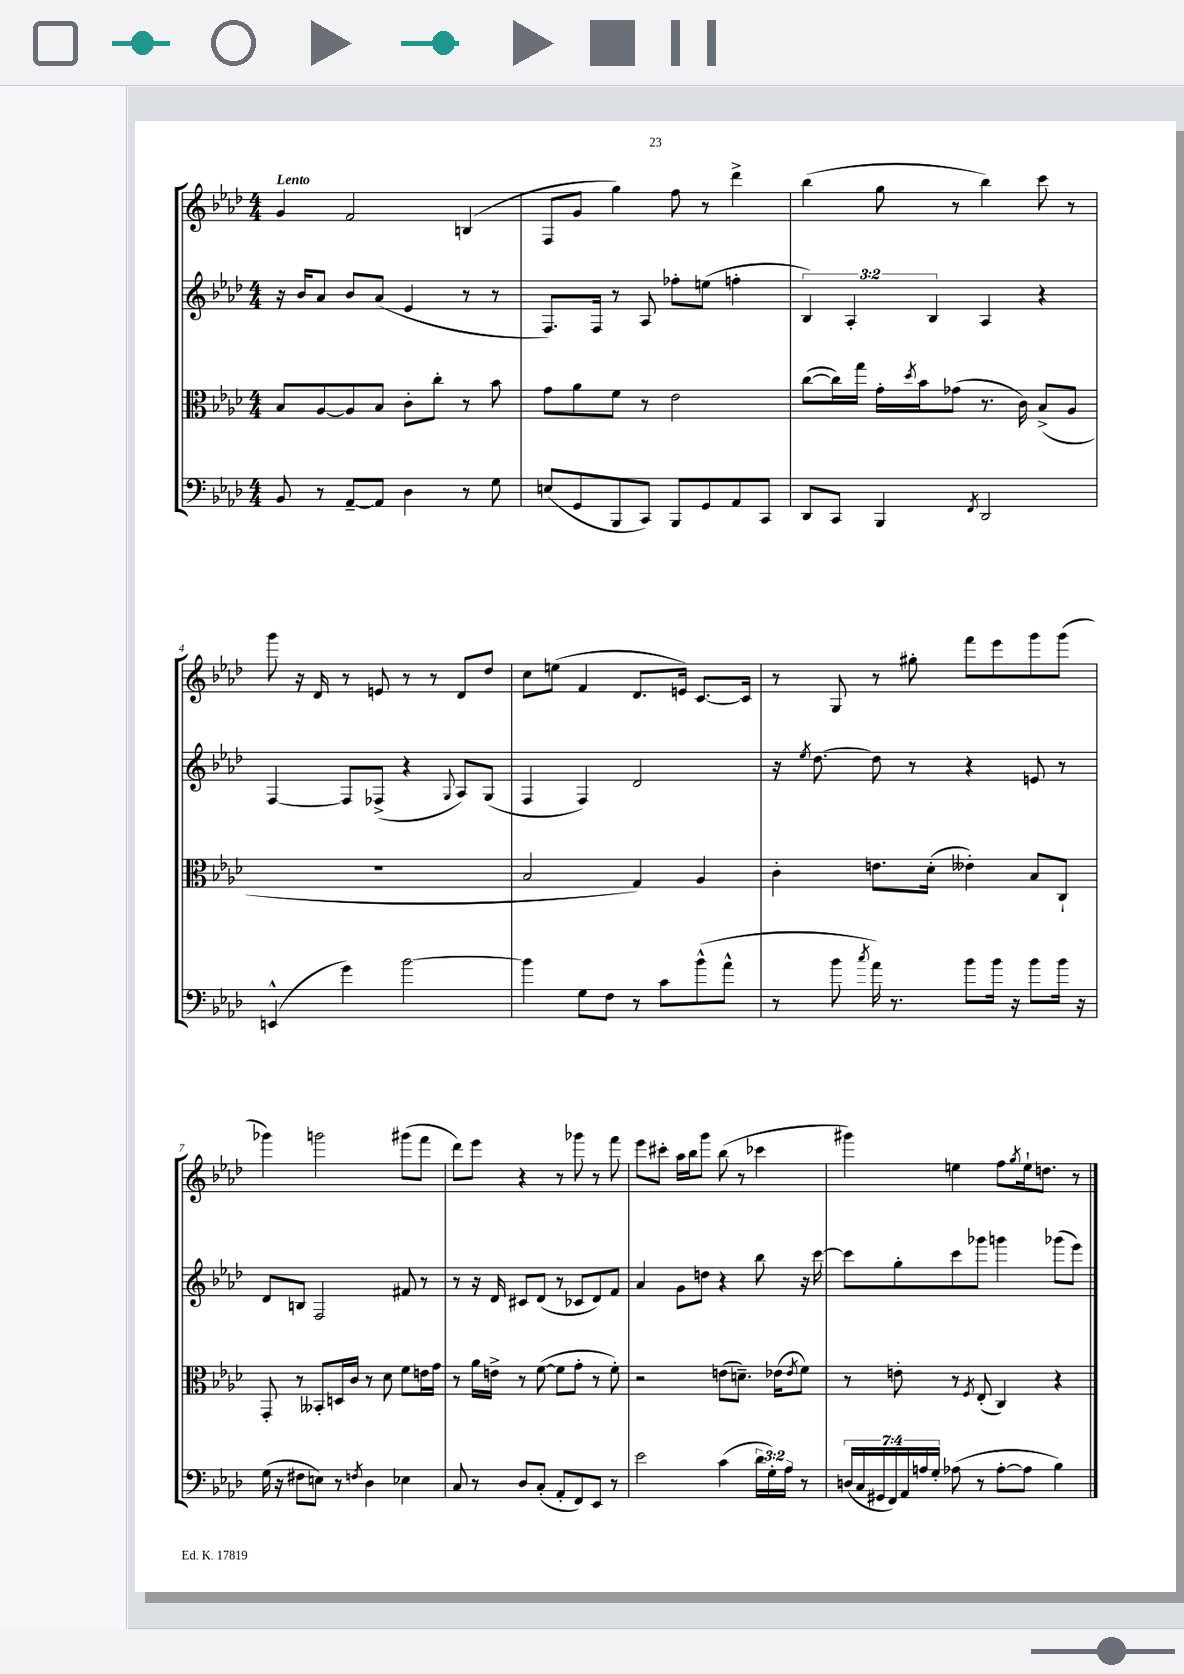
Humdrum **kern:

**kern	**kern	**kern	**kern
*staff4	*staff3	*staff2	*staff1
*clefF4	*clefC3	*clefG2	*clefG2
*k[b-e-a-d-]	*k[b-e-a-d-]	*k[b-e-a-d-]	*k[b-e-a-d-]
*M4/4	*M4/4	*M4/4	*M4/4
8BB-/	8B-/L	16r	4g/
.	.	16b-/LK	.
8r	[8A-/	8a-/J	.
[8AA-~/L	8A-/]	8b-/L	2f/
8AA-/]J	8B-/J	(8a-/J	.
4D-\	8c'\L	4e-/	.
.	8cc'\J	.	.
8r	8r	8r	(4B/
8G\	8b-\	8r	.
=	=	=	=
(8E/L	8g\L	8.F/L)	8F/L
8GG/	8a-\	.	8g/J
.	.	16F/Jk	.
8BBB-/	8f\J	8r	4gg\)
8CC/J)	8r	8A-/	.
8BBB-/L	2e-\	8ff-'\L	8ff\
8GG/	.	(8ee\J	8r
8AA-/	.	4ff'\	4ddd-^\
8CC/J	.	.	.
=	=	=	=
8DD-/L	([8cc\L	6B-/)	(4bb-\
8CC/J	16cc\]L)	.	.
.	.	6A-'/	.
.	16gg\JJ	.	.
4BBB-/	16g'\LL	.	8gg\
.	8qdd-/	.	.
.	16b-\J	.	.
.	.	6B-/	.
.	(8g-\J	.	8r
8qFF/	.	.	.
2DD-/	8.r	4A-/	4bb-\)
.	16c\)	.	.
.	(8B-^/L	4r	8ccc\
.	8A-/J	.	8r
=	=	=	=
(4EE^^/	1r	[4F/	8ggg\
.	.	.	16r
.	.	.	16d-/
4g\)	.	8F/]L	8r
.	.	(8F-^/J	8e/
[2b-\	.	4r	8r
.	.	.	8r
.	.	8qqG/	.
.	.	8A-/L)	8d-/L
.	.	(8G/J	8dd-/J
=	=	=	=
4b-\]	2B-/	4F/	8cc\L
.	.	.	(8ee\J
8G\L	.	4F/)	4f/
8F\J	.	.	.
8r	4G/)	2d-/	8.d-/L
8c\L	.	.	.
.	.	.	16e/Jk)
(8b-^^\	4A-/	.	[8.c/L
8a-^^\J	.	.	.
.	.	.	16c/]Jk
=	=	=	=
8r	4c'\	16r	8r
.	.	8qee-/	.
.	.	[8.dd-\	.
8b-\	.	.	8G/
8qcc/	.	.	.
16a-\)	8.e\L	8dd-\]	8r
8.r	.	.	.
.	.	8r	8gg#'\
.	(16d-'\Jk	.	.
8b-\L	4e--'\)	4r	8fff\L
16b-\Jk	.	.	8eee-\
16r	.	.	.
8b-\L	8B-/L	8e/	8ggg\
16b-\Jk	8C`/J	8r	(8ggg\J
16r	.	.	.
=	=	=	=
(16G\	8GG'/	8d-/L	4ggg-\)
16r	.	.	.
8F#\L	8r	8B/J	.
8E\J)	8BB--'/L	2F/	2ggg\
8r	16D/L	.	.
.	16c/JJ	.	.
8qF/	.	.	.
4D-\	8r	.	.
.	8d-\	.	.
4E-\	8f\L	8f#/	(8ggg#\L
.	16e\L	8r	8fff\J
.	16g\JJ	.	.
=	=	=	=
8C/	8r	8r	8ddd-\L)
8r	16a-\LL	16r	8eee-\J
.	16e^\JJ	16d-/	.
8D-/L	8r	8c#/L	4r
(8C'/J	([8f\	(8d-/J	.
8AA-'/L	8f\]L	8r	8r
8FF/)	8g'\J	8c-/L	8ggg-\
8EE-/J	8r	8d-/)	8r
8r	8f'\)	8f/J	8fff\
=	=	=	=
2e-\	2r	4a-/	8eee-\L
.	.	.	8ccc#'\J
.	.	8g\L	16aa-\LL
.	.	.	16bb-\J
.	.	8dd\J	8ggg\J
(4c\	(8e\L	4r	(8bb-\
.	8.d~\J)	.	8r
24d-\LL	.	8bb-\	4ccc-\
24G'\)	.	.	.
.	(16e-\LK	.	.
24A-\JJ	.	.	.
.	8qe-/	.	.
8r	8f\J)	16r	.
.	.	[16ccc\	.
=	=	=	=
(28D/LL	8r	8ccc\]L	4ggg#\)
28C/	.	.	.
28GG#/	.	.	.
28FF/)	.	.	.
.	8e'\	8gg'\	.
28AA-/	.	.	.
28A/	.	.	.
28G'/JJ	.	.	.
(8A-\	8r	8ccc\	4ee\
.	8qF/	.	.
8r	(8E-'/	8ggg-\J	.
[8A-'\L	4C/)	4ggg\	8ff\L
.	.	.	8qgg/
8A-\]J	.	.	16ee`\k
.	.	.	8.dd\J
4B-\)	4r	(8ggg-\L	.
.	.	8eee-\J)	8r
==	==	==	==
*-	*-	*-	*-
